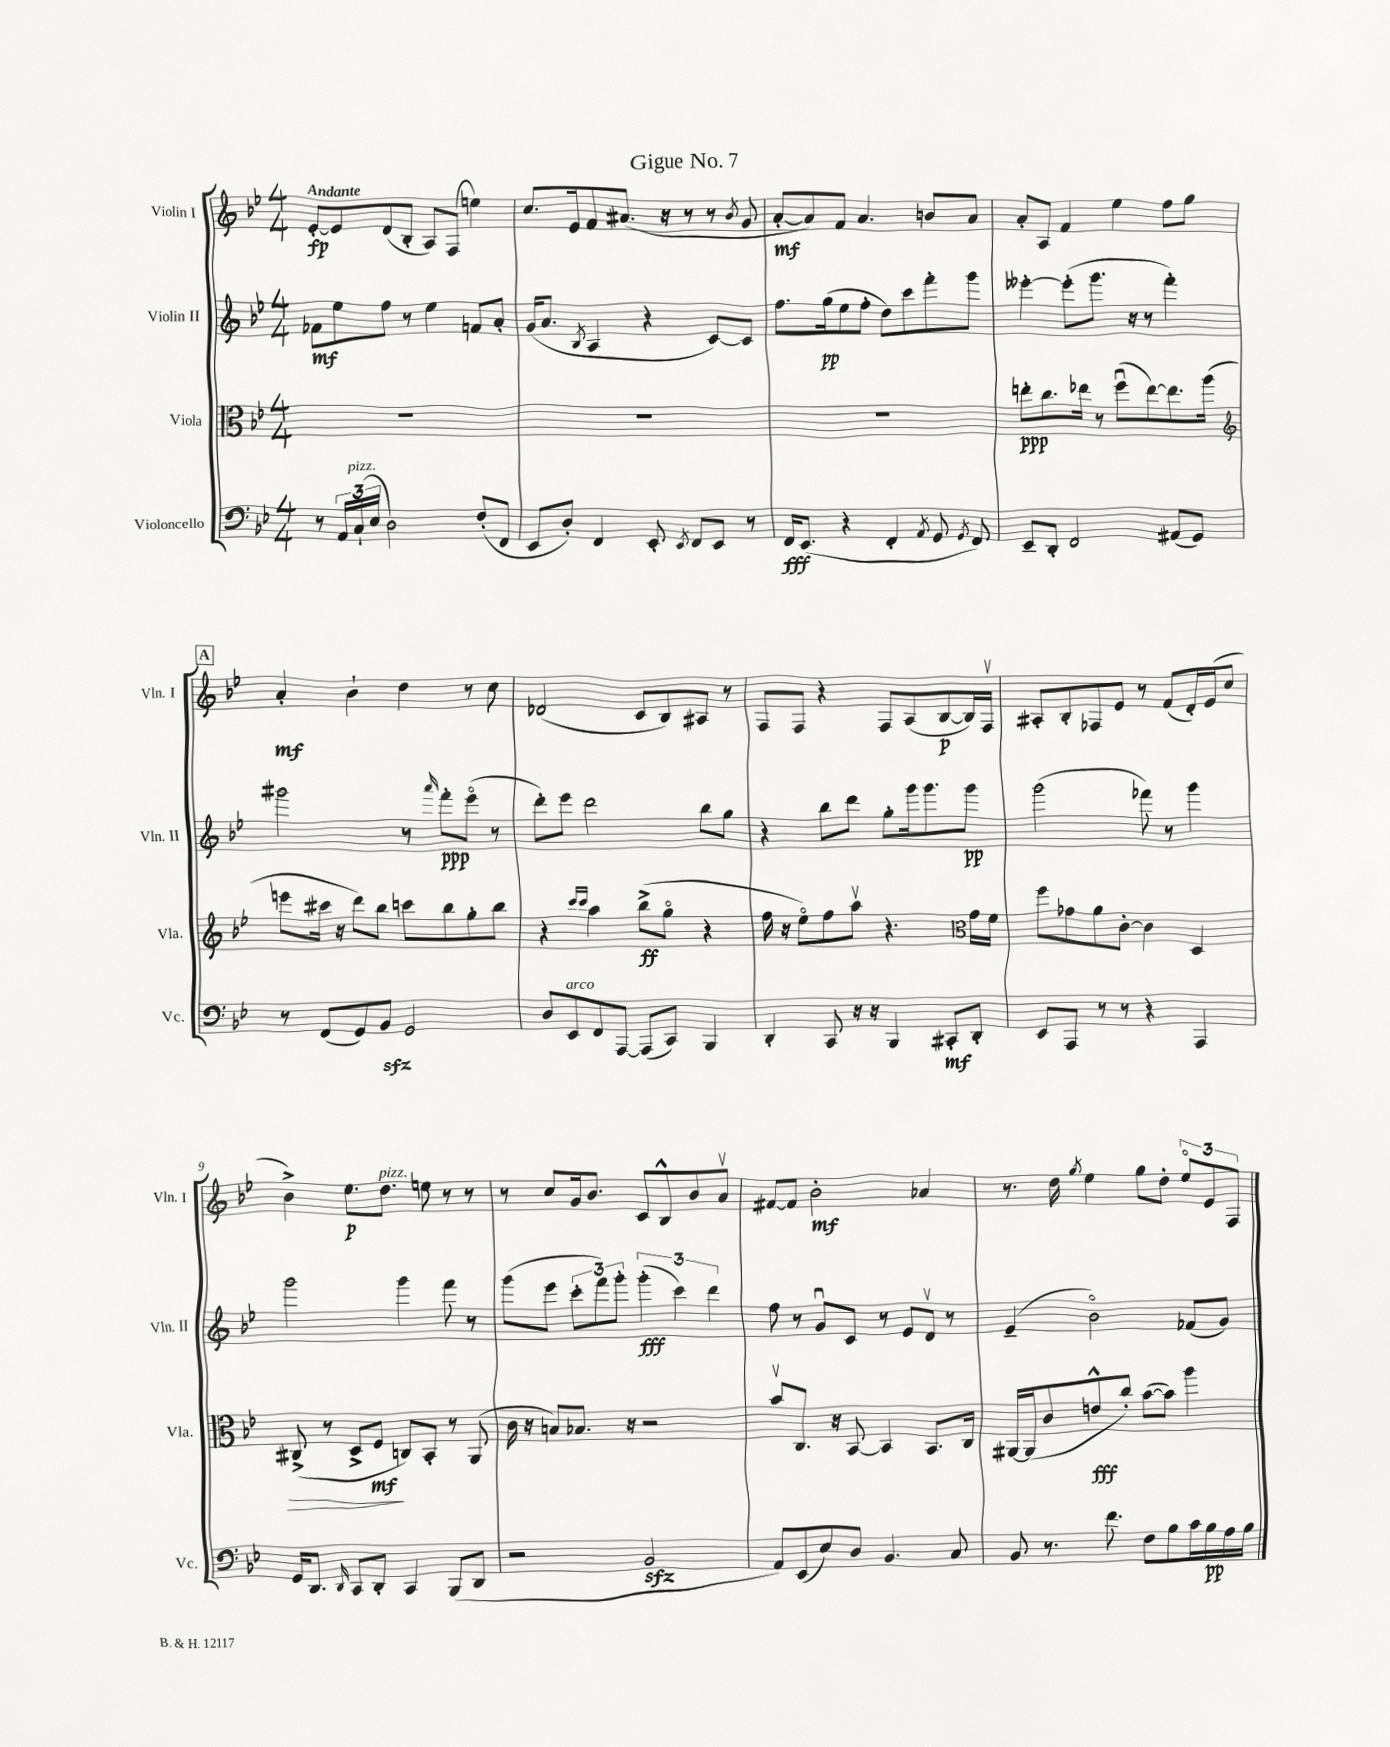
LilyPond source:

\header { title = "Gigue No. 7" }
<<
\new StaffGroup <<
\new Staff = "s0" \with { instrumentName = "Violin I" shortInstrumentName = "Vln. I" } {
    \clef treble \key bes \major \numericTimeSignature \time 4/4 \tempo "Andante"
    \autoBeamOff ees'8[~-.\fp ees'8 d'8( bes8]-. a8[) f8]( e''4) |
    c''8.[ ees'16 f'8 ais'8.]( r16 r8 r8 \acciaccatura { bes'8 } g'8 |
    a'8[~-.\mf a'8) f'8] a'4. b'8[ a'8] |
    a'8[-. a8] f'4 ees''4 f''8[ g''8] |
    \mark \markup { \box "A" } a'4-.\mf bes'4-! d''4 r8 c''8 |
    des'2( c'8[ bes8) ais8] r8 |
    f8[ f8] r4 f8[ a8( bes8~\p bes16) f16]\upbow |
    ais8[-. bes8-. fes8 ees'8] r8 f'8[( d'16-.) ees'16( c''8] |
    bes'4->) ees''8.[\p d''8.]^\markup { \italic "pizz." } e''8 r8 r8 |
    r8 c''8[ g'16 bes'8.] c'8[ bes8-^ bes'8 a'8]\upbow |
    fis'8[~ fis'8] bes'2-.\mf aes'4 |
    r8. d''16 \acciaccatura { g''8 } ees''4 g''8[ d''8]-. \tuplet 3/2 { ees''8[\flageolet ees'8 f8] } \bar "|." |
}
\new Staff = "s1" \with { instrumentName = "Violin II" shortInstrumentName = "Vln. II" } {
    \clef treble \key bes \major \numericTimeSignature \time 4/4
    \autoBeamOff fes'8[\mf ees''8 f''8] r8 ees''4 f'8[ a'8]-. |
    g'16[( a'8.] \acciaccatura { bes8 } a4 r4 c'8[~) c'8] |
    f''8.[ g''16\pp( ees''8 f''8]-. d''8[) c'''8 f'''8-. g'''8] |
    eeses'''4~-. eeses'''8[-.( g'''8.] r16 r8 f'''4-.) |
    \mark \markup { \box "A" } gis'''2 r8 \grace { a'''16 } f'''8[-.\ppp ees'''8]\flageolet( r8 |
    d'''8[-.) ees'''8] d'''2 bes''8[ g''8] |
    r4 bes''8[ d'''8] g''8[-. g'''16 g'''8. g'''8]\pp |
    g'''2( fes'''8) r8 g'''4 |
    g'''2 g'''4 f'''8 r8 |
    g'''8[( ees'''8] \tuplet 3/2 { c'''8[-. f'''8) g'''8]-. } \tuplet 3/2 { g'''4-.\fff( c'''4) d'''4 } |
    f''8 r8 g'8[\downbow c'8] r8 ees'8[ d'8]\upbow r8 |
    ees'4--( bes'2\flageolet) fes'8[( g'8]) \bar "|." |
}
\new Staff = "s2" \with { instrumentName = "Viola" shortInstrumentName = "Vla." } {
    \clef alto \key bes \major \numericTimeSignature \time 4/4
    \autoBeamOff R1 |
    R1 |
    R1 |
    e''8[-.\ppp c''8. ees''16] r8 f''8[\downbow( ees''8~) ees''8. a''16]( |
    \mark \markup { \box "A" } \clef treble e'''8[ cis'''16] r16 d'''8[) bes''8] c'''8[ bes''8 g''8-. bes''8] |
    r4 \grace { c'''16[ c'''16] } a''4 bes''8[->\ff( g''8]\flageolet r4 |
    f''16 r16 ees''8[\flageolet) f''8 a''8]\upbow r4. \clef alto g'16[ f'16] |
    f''8[ ges'8 a'8 c'8]~-. c'4 d4 |
    cis8->\>( r8 d8[-> f8]\mf\! c8[) bes,8]-. r8 a,8( |
    c'16 r16 b8[) bes8.] r16 r2 |
    bes'8[\upbow c8.] r16 bes,8~ bes,4 bes,8.[ c16] |
    ais,16[~ ais,16( c'8 e'8-^\fff c''8]-.) bes'8[~( bes'8]) a''4 \bar "|." |
}
\new Staff = "s3" \with { instrumentName = "Violoncello" shortInstrumentName = "Vc." } {
    \clef bass \key bes \major \numericTimeSignature \time 4/4
    \autoBeamOff r8 \tuplet 3/2 { a,16[ c16-!^\markup { \italic "pizz." }( ees16] } d2) f8[-.( f,8] |
    ees,8[ d8]-.) f,4 ees,8-. \acciaccatura { ees,8 } f,8[ ees,8] r8 |
    f,16[\fff ees,8.]( r4 f,4-. \acciaccatura { a,8 } g,8 \acciaccatura { g,8 } f,8) |
    ees,8[-- d,8]-. f,2 ais,8[( g,8]) |
    \mark \markup { \box "A" } r8 f,8[( g,8) bes,8]\sfz g,2 |
    d8[ ees,8^\markup { \italic "arco" } f,8 a,,8]~ a,,8[( c,8]) bes,,4 |
    d,4-. c,8 r16 r16 bes,,4 cis,8[-.\mf d,8]-. |
    ees,8[ a,,8] r8 r8 r4 a,,4 |
    g,16[ d,8.] \grace { d,16 } c,8[ d,8]-. c,4 bes,,8[( d,8] |
    r2 bes,2\sfz |
    a,8[) ees,8( ees8) d8] bes,4. c8 |
    bes,8 r8. f'8. f8[ bes8 c'16 bes16\pp a16 bes16] \bar "|." |
}
>>
>>
